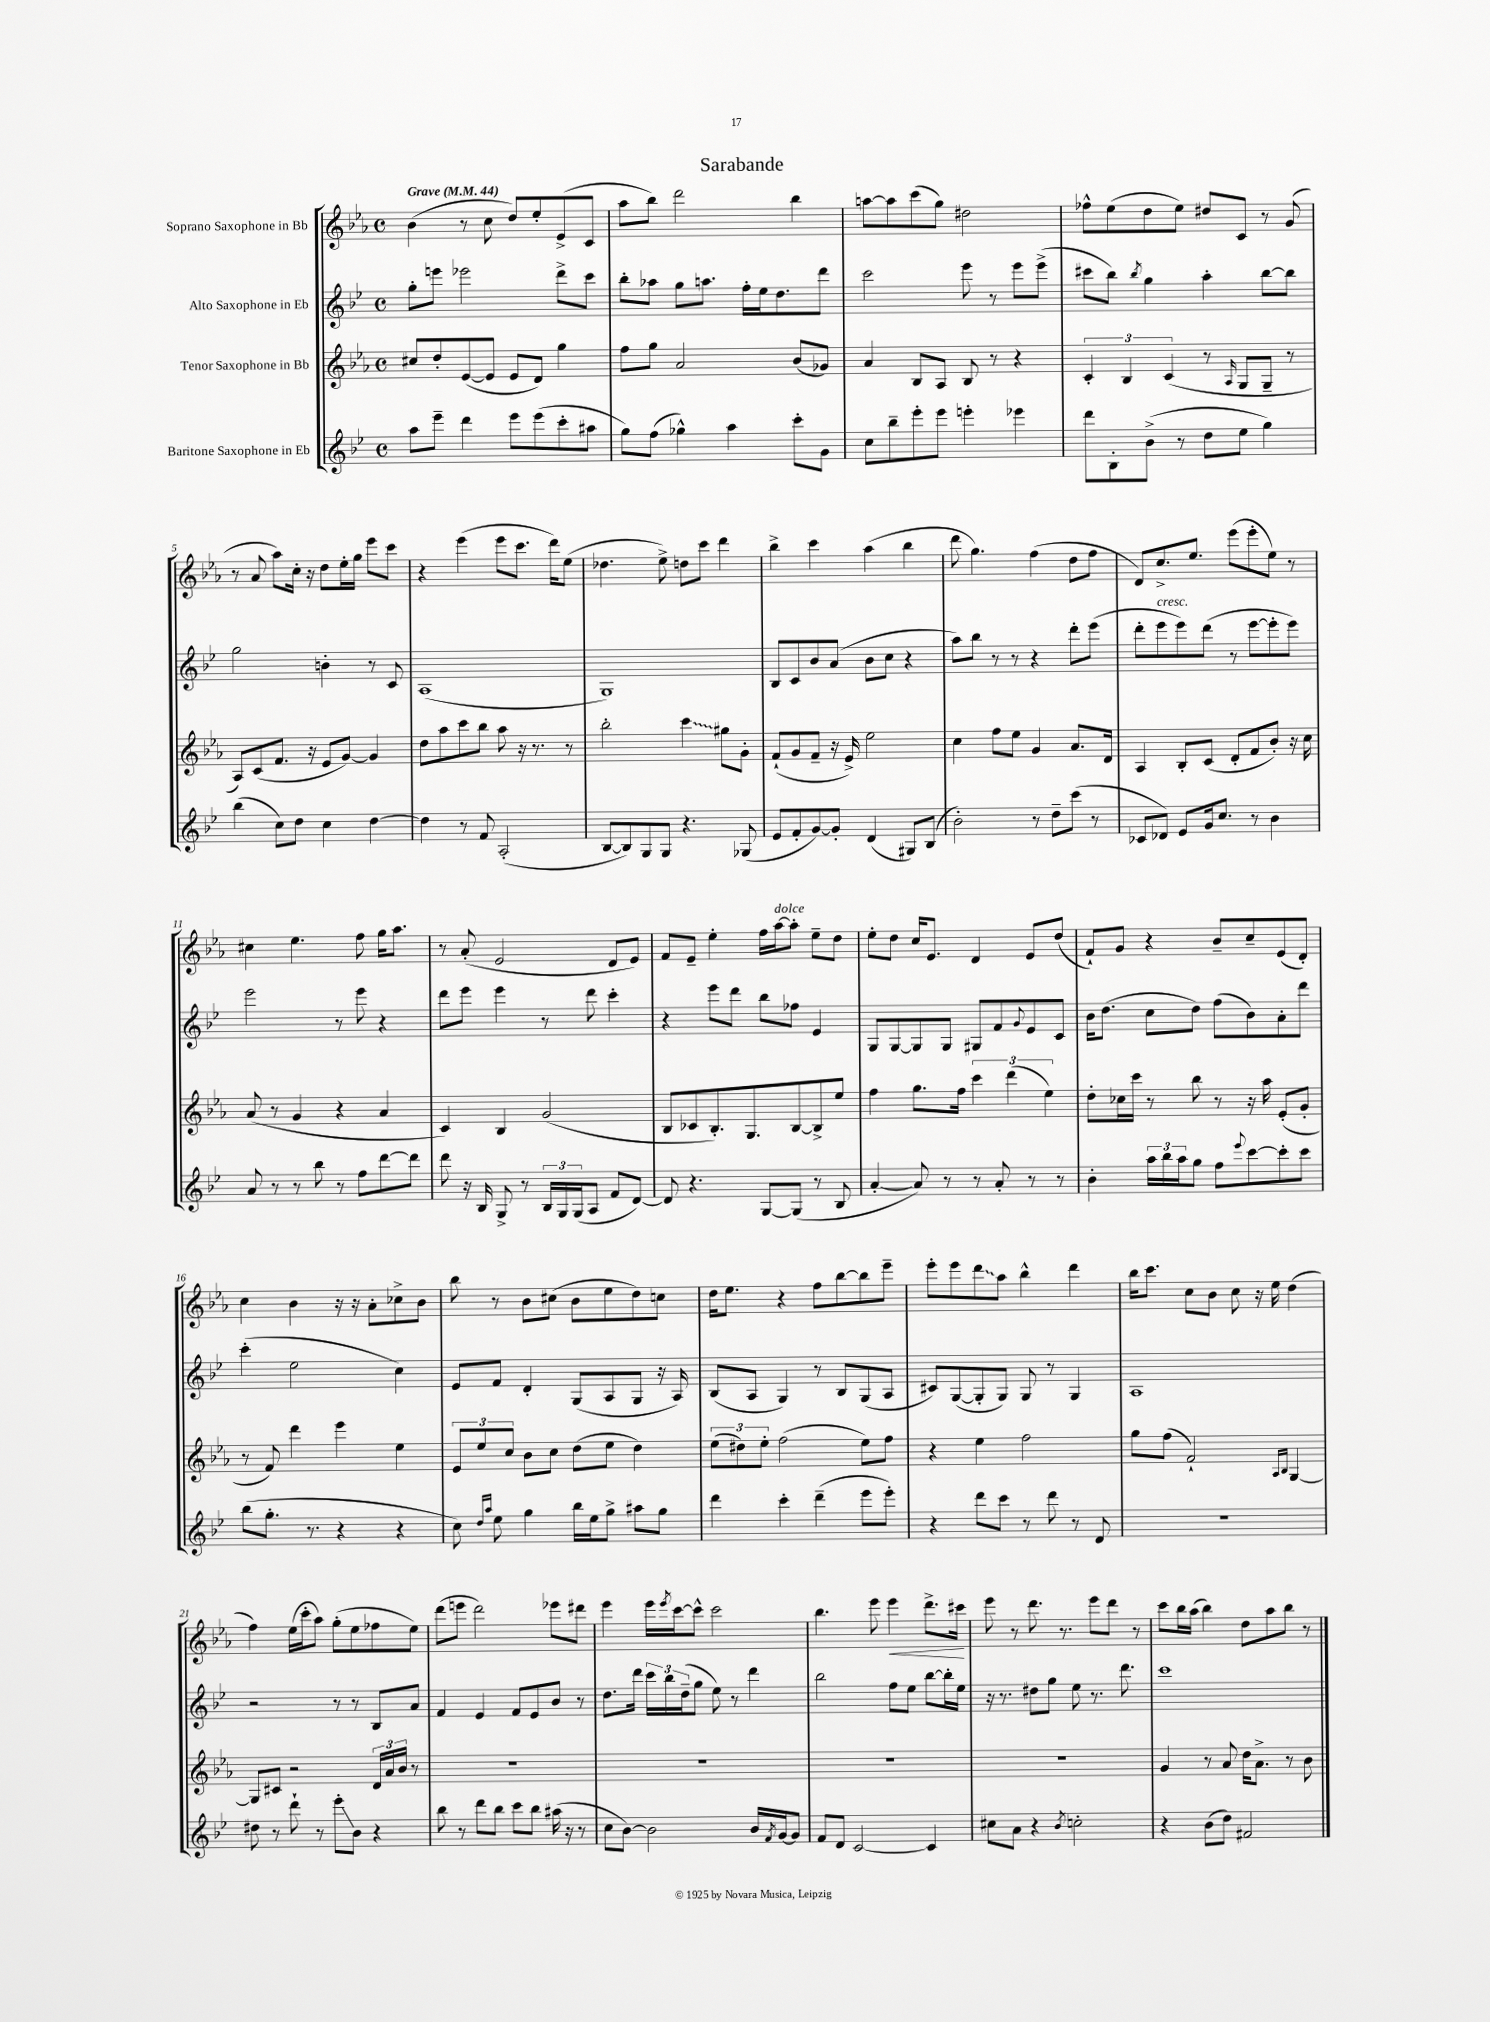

**kern	**kern	**kern	**kern
*staff4	*staff3	*staff2	*staff1
*clefG2	*clefG2	*clefG2	*clefG2
*k[b-e-]	*k[b-e-a-]	*k[b-e-]	*k[b-e-a-]
*M4/4	*M4/4	*M4/4	*M4/4
*met(c)	*met(c)	*met(c)	*met(c)
*MM44	*MM44	*MM44	*MM44
8aa	8cc#	8gg'	(4b-
8eee-~	8dd'	8eee	.
4ddd	([8e-	2eee-	8r
.	8e-]	.	8cc
8eee-	8e-	.	8dd)
(8eee-	8d)	.	8ee-'
8ccc'	4gg	8ddd^	(8e-^
8aa#	.	8ccc	8c
=	=	=	=
8gg)	8ff	8bb-'	8aa-
(8ff	8gg	8aa-	8bb-)
4gg-^^)	2a-	8gg	2ddd
.	.	8.aa	.
4aa	.	.	.
.	.	16ff'	.
.	.	16ee-	.
.	.	8.dd	.
8ccc'	(8b-	.	4bb-
8g	8g-)	8ddd	.
=	=	=	=
8cc	4a-	2ccc	[8aa
8bb-~	.	.	8aa]
8eee-'	8B-	.	(8ccc
8eee-	8A-	.	8gg)
4eee'	8B-	8eee-	2dd#
.	8r	8r	.
4eee-	4r	8eee-	.
.	.	(8eee-^	.
=	=	=	=
8ddd	6c'	8ccc#	8ff-^^
8B-'	.	8bb-)	(8ee-
.	6B-	.	.
.	.	8qbb-	.
(8b-^	.	4gg	8dd
.	(6c	.	.
8r	.	.	8ee-)
8dd	8r	4aa'	8dd#
.	16qqA-	.	.
8ee-	8G	.	8c
4gg)	8G~	[8bb-	8r
.	8r	8bb-]	(8g
=	=	=	=
(4bb-	8A-)	2gg	8r
.	(8c	.	8a-
8cc)	8.f	.	8aa-)
8dd	.	.	16cc'
.	16r	.	16r
4cc	8e-	4b'	8dd
.	[8g)	.	16ee-'
.	.	.	16gg
[4dd	4g]	8r	8eee-
.	.	8c	8ccc
=	=	=	=
4dd]	8dd	(1A	4r
.	8aa-	.	.
8r	8ccc	.	(4eee-
8f	8bb-	.	.
(2A'	8aa-	.	8eee-
.	16r	.	8.ccc
.	8.r	.	.
.	.	.	16ddd)
.	8r	.	(8ee-
=	=	=	=
[8B-	2bb-'	1G)	4.dd-
8B-])	.	.	.
8G	.	.	.
8G	.	.	8ee-^)
4.r	4ccc	.	8dd
.	.	.	8ccc
.	8gg#	.	4ddd
(8G-	8g'	.	.
=	=	=	=
8e-	(8f`	8B-	4bb-^
8f'	8g	8c	.
[8g)	8f~	8b-	4ccc
8g']	16r	(8a	.
.	16e-^)	.	.
(4d	2ee-	8b-	(4aa-
.	.	8cc	.
8G#)	.	4r	4bb-
(8B-	.	.	.
=	=	=	=
2b-')	4cc	8aa)	8ddd
.	.	8bb-	4.gg)
.	8ff	8r	.
.	8ee-	8r	.
8r	4g	4r	(4ff
8dd~	.	.	.
(8ccc	8.a-	8ddd'	8dd
8r	.	(8eee-	8ff
.	16d	.	.
=	=	=	=
8c-	4A-	8ddd'	8d)
8d-)	.	8eee-	8.cc^
8e-	8B-'	8eee-)	.
.	.	.	8.ee-
16g	(8c	(8ddd	.
8.cc	.	.	.
.	8d'	8r	(8eee-
8r	8f	[8eee-	8eee-'
4b-	8b-')	8eee-']	8ee-)
.	16r	8eee-)	8r
.	16cc	.	.
=	=	=	=
8a	(8a-	2eee-	4cc#
8r	8r	.	.
8r	4g	.	4.ee-
8bb-	.	.	.
8r	4r	8r	.
8ff	.	8eee-	8ff
[8ddd	4a-	4r	16gg
.	.	.	8.aa-
8ddd]	.	.	.
=	=	=	=
8ddd	4c)	8ddd	8r
16r	.	8eee-	(8a-'
16B-	.	.	.
8G^	4B-	4eee-	2e-
8r	.	.	.
24B-	(2g	8r	.
24G	.	.	.
(24G	.	.	.
8A	.	8ddd	.
8f	.	4ccc'	8d
[8d)	.	.	8e-)
=	=	=	=
8d]	8B-	4r	8f
4.r	8c-	.	8e-~
.	8.B-')	8eee-	4ee-'
.	.	8ddd	.
.	8.G	.	.
[8G	.	8bb-	16ff
.	.	.	[16aa-
(8G]	[8B-	8ff-	8aa-']
8r	8B-^]	4e-	8ee-~
8B-	8ee-	.	8dd
=	=	=	=
[4a'	4ff	8G	8ee-'
.	.	[8G	8dd
8a])	8.gg	8G]	16cc
.	.	.	8.e-
8r	.	8G	.
.	16ff	.	.
8r	6ccc	8G#	4d
8a'	.	8f	.
.	(6ddd	.	.
.	.	8qqg	.
8r	.	8e-	8e-
.	6ee-)	.	.
8r	.	8c	(8dd
=	=	=	=
4b-'	8dd'	16b-	8f`)
.	.	(8.dd	.
.	16cc-	.	8g
.	16ccc	.	.
24aa	8r	8cc	4r
24bb-	.	.	.
24aa	.	.	.
8gg	8bb-	8dd)	.
8ff	8r	(8ff	8b-~
8qqeee-	.	.	.
[8ccc	16r	8b-)	8cc~
.	16aa-	.	.
8ccc']	(8e-'	8a'	(8e-
8ccc	8g'	8ddd	8d')
=	=	=	=
(8bb-	8r	(4ccc'	4cc
8.gg'	8f)	.	.
.	4ddd	2ee-	4b-
8.r	.	.	.
4r	4eee-	.	16r
.	.	.	16r
.	.	.	8a-'
4r	4ee-	4cc)	8cc-^
.	.	.	8b-
=	=	=	=
8cc)	12e-	8e-	8bb-
.	12ee-	.	.
16qqdd	.	.	.
16qqaa	.	.	.
8ee-	.	8f	8r
.	12cc	.	.
4gg	8b-	4d'	8b-
.	8cc	.	(8cc#
16bb-	(8dd	(8G	8b-
16ee-	.	.	.
8gg^	8ee-	8A	8ee-
8aa#	4dd)	8G	8dd)
8gg	.	16r	8cc
.	.	16A)	.
=	=	=	=
4ddd	(12ee-	(8B-	16dd
.	.	.	8.ee-
.	12dd#)	.	.
.	.	8A	.
.	12ee-'	.	.
4ccc'	(2ff	4G)	4r
(4ddd~	.	8r	8ff
.	.	8B-	[8bb-
8eee-	8ee-)	(8G	8bb-]
8eee-')	8ff	8A	8eee-~
=	=	=	=
4r	4r	8c#)	8eee-'
.	.	([8G	8eee-
8ddd	4ee-	8G']	8ddd
8ccc	.	8G)	8aa-
8r	2ff	8G	4bb-^^
8ddd	.	8r	.
8r	.	4G	4ddd
8d	.	.	.
=	=	=	=
1r	8gg	1A	16bb-
.	.	.	8.ccc
.	(8ff	.	.
.	2f`)	.	8cc
.	.	.	8b-
.	.	.	8cc
.	.	.	16r
.	.	.	16ee-
.	16qqA-	.	.
.	16qqB-	.	.
.	[4G	.	(4dd
=	=	=	=
8dd#	8G]	2r	4ff)
8r	8c#	.	.
8ddd`	2r	.	(16ee-
.	.	.	16ccc'
8r	.	.	8aa-)
8eee-'	.	8r	(8gg'
8b-	.	8r	8ee-
4r	24d	8B-	8ff-
.	24a-	.	.
.	24b-	.	.
.	8r	8a	8ee-)
=	=	=	=
8bb-	1r	4f	(8ddd
8r	.	.	8eee
8ddd	.	4e-	2ddd)
8bb-	.	.	.
8ccc	.	8f	.
8bb-	.	8e-	.
(16aa#	.	8b-	8eee-
16r	.	.	.
8r	.	8r	8ddd#
=	=	=	=
8cc	1r	8.dd	4eee-
[8b-)	.	.	.
.	.	16ddd	.
2b-]	.	24ccc	16eee-
.	.	24bb-	.
.	.	.	8qeee-
.	.	.	[16ccc
.	.	(24dd~	.
.	.	8gg	8ccc^^]
.	.	8ee-)	2ccc
.	.	8r	.
16b-	.	4ddd	.
8qf	.	.	.
[16g	.	.	.
8g]	.	.	.
=	=	=	=
8f	1r	2bb-	4.bb-
8d	.	.	.
[2c	.	.	.
.	.	.	8eee-
.	.	8ff	4eee-
.	.	8ee-	.
4c]	.	[8bb-	8.ddd^
.	.	16bb-']	.
.	.	16ee-	16ccc#
=	=	=	=
8cc#	1r	16r	8eee-
.	.	8.r	.
8a	.	.	8r
4r	.	8dd#	8.ddd
.	.	8gg	.
.	.	.	8.r
8qb-	.	.	.
2cc'	.	8ee-	.
.	.	8.r	8eee-
.	.	.	8ddd
.	.	8.ddd	.
.	.	.	8r
=	=	=	=
4r	4g	1ccc	8ccc
.	.	.	16bb-
.	.	.	(16aa-
(8b-	8r	.	4bb-)
8dd)	8a-	.	.
2f#	16dd	.	8dd
.	8.a-^	.	.
.	.	.	8aa-
.	8r	.	8bb-
.	8b-	.	8r
==	==	==	==
*-	*-	*-	*-
